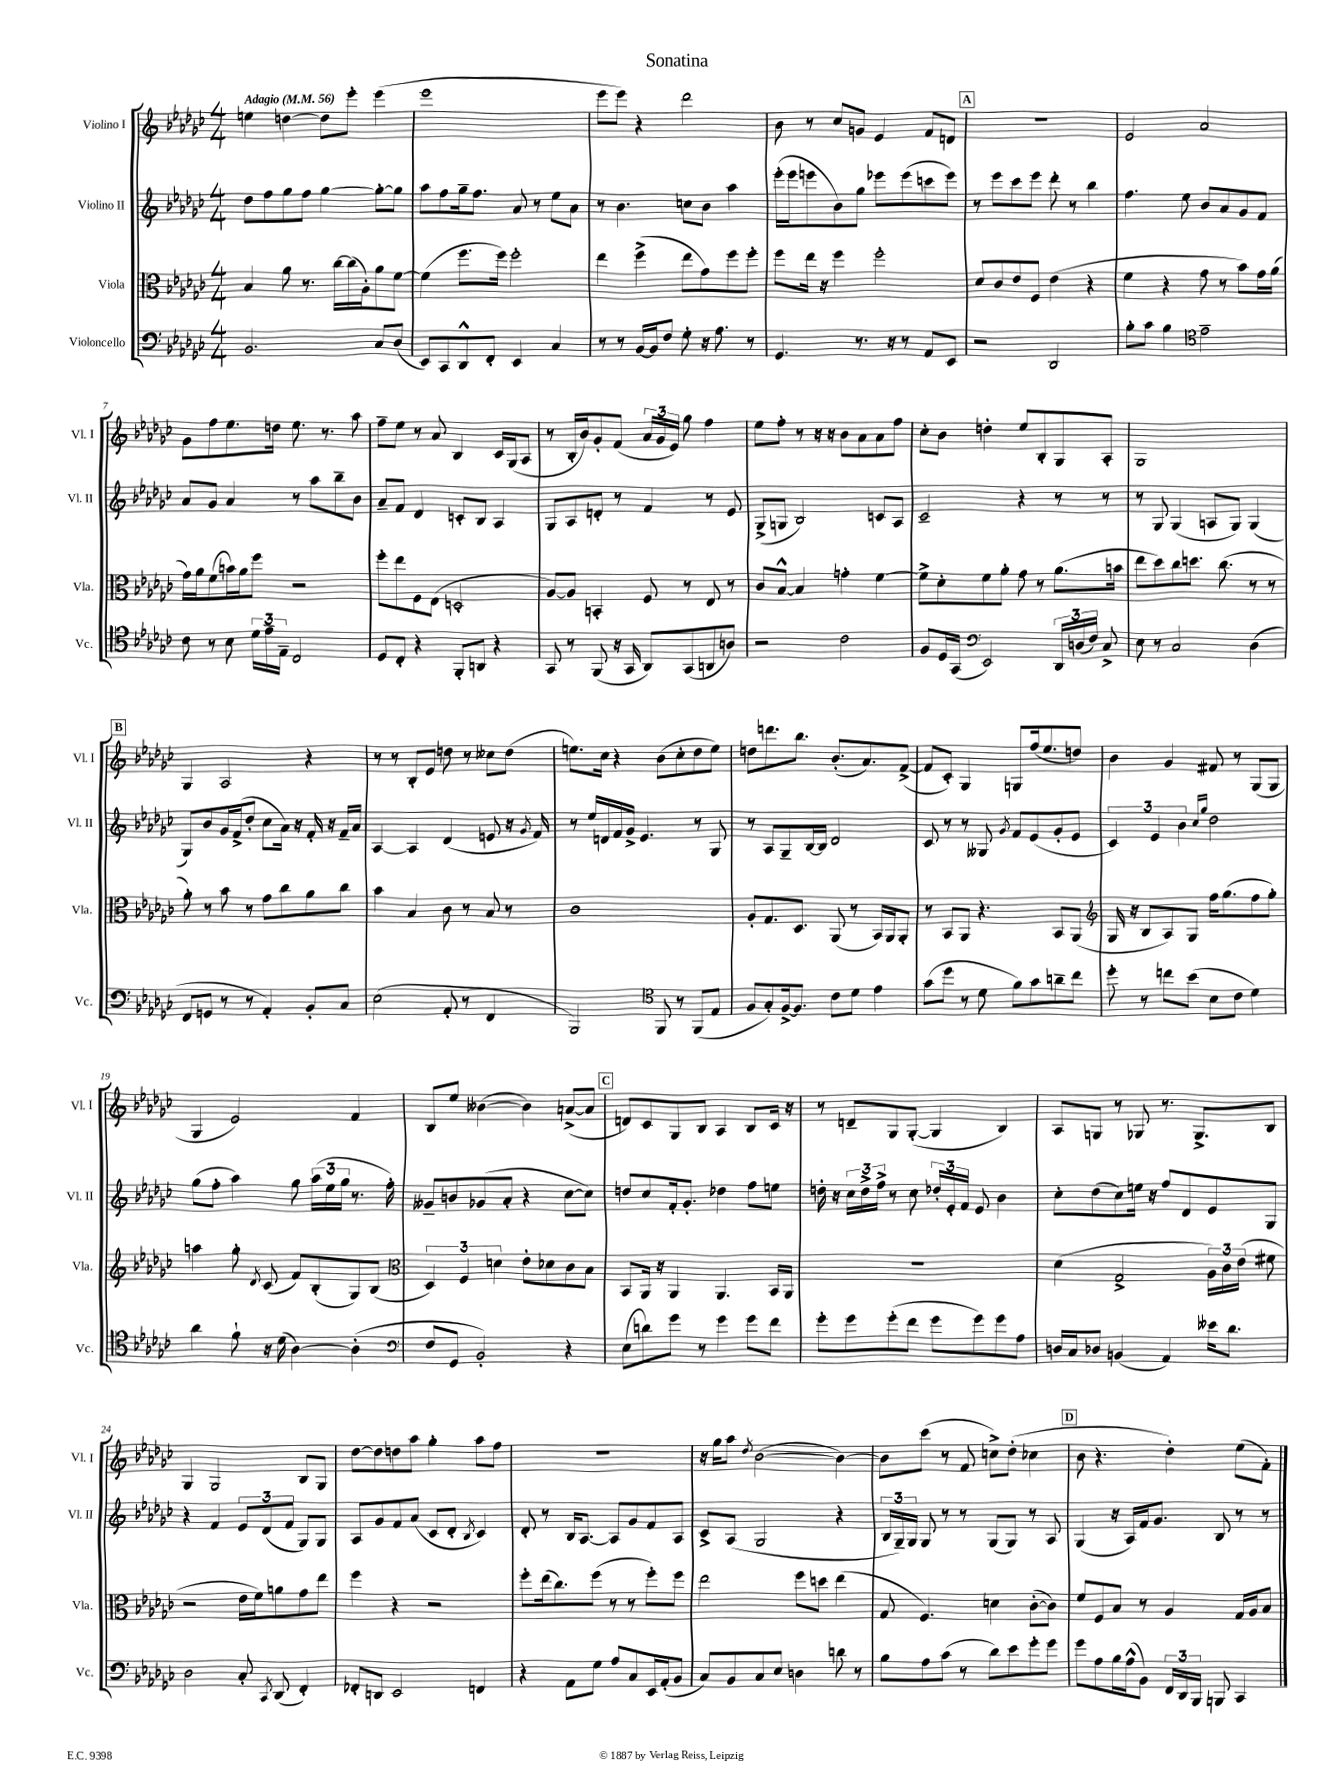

**kern	**kern	**kern	**kern
*part4	*part3	*part2	*part1
*staff4	*staff3	*staff2	*staff1
*I"Violoncello	*I"Viola	*I"Violino II	*I"Violino I
*I'Vc.	*I'Vla.	*I'Vl. II	*I'Vl. I
*clefF4	*clefC3	*clefG2	*clefG2
*k[b-e-a-d-g-c-]	*k[b-e-a-d-g-c-]	*k[b-e-a-d-g-c-]	*k[b-e-a-d-g-c-]
*M4/4	*M4/4	*M4/4	*M4/4
*MM56	*MM56	*MM56	*MM56
=1	=1	=1	=1
!	!	!	!LO:TX:a:B:t=Adagio
2.BB-/	4B-/	8dd-\L	4een\
.	.	8ff\	.
.	8a-\	8gg-\	[4ddn\
.	8.r	8ff\J	.
.	.	[4gg-\	8dd\L]
.	[16cc-\LL	.	.
.	(16cc-\]	.	8eee-'\J
.	16A-'\J)	.	.
8C-/L	8a-\	8gg-'\L_	(4eee-\
(8D-/J	[8f\J	8gg-\J]	.
=2	=2	=2	=2
8EE-/L)	(4f\]	8aa-\L	1eee-
8CC-/	.	8ff\	.
8DD-^^/	8.ff\L	16gg-~\k	.
.	.	8.ff\J	.
8FF'/J	.	.	.
.	16ff\Jk)	.	.
4EE-/	2ff'\	8a-/	.
.	.	8r	.
4C-/	.	8ee-\L	.
.	.	8a-\J	.
=3	=3	=3	=3
8r	4ee-\	8r	8eee-\L
8r	.	4.b-\	8eee-\J)
[16BB-/LL	(4ff^\	.	4r
16BB-/J]	.	.	.
8F/J	.	.	.
8G-'\	8ee-\L	8ccn\L	2ddd-\
16r	8g-\)	8b-\J	.
8.A-\	.	.	.
.	8ff\	4aa-\	.
8r	8ff'\J	.	.
=4	=4	=4	=4
4.GG-/	8ff\L	(16eee-'\LL	8b-\
.	.	16eee-\J	.
.	16ee-\Jk	8eeen\	8r
.	16r	.	.
.	4ff\	8b-\)	8cc-/L
8.r	.	8gg-\J	8gn/J
.	2ff'\	8eee-X\L	4e-/
16r	.	.	.
8r	.	(8eee-\	.
8AA-/L	.	8cccn\	8f/L
8EE-/J	.	8eee-\J)	8dn/J
!!LO:REH:place=s1:t=A
=5	=5	=5	=5
2r	8d-/L	8r	1r
.	8c-/	8eee-\L	.
.	8e-/	8ccc-\	.
.	8F/J	8eee-\J	.
2DD-/	(4e-\	8ddd-'\	.
.	.	8r	.
.	4r	4bb-\	.
=6	=6	=6	=6
8B-'\L	4f\	4.ff\	2e-/
8c-\J	.	.	.
4B-\	4r	.	.
.	.	8ee-\	.
*clefC4	*	*	*
2e-~\	8g-\	8b-/L	2a-/
.	8r	8a-/	.
.	8b-\L)	8g-/	.
.	16g-\L	8f/J	.
.	(16a-\JJ	.	.
!!LO:LB:g=z
=7	=7	=7	=7
8c-\	16g-\LL)	8a-/L	8g-\L
.	16a-\J	.	.
8r	(8f\	8g-/J	8ff\
8B-\	16bn\L)	4a-/	8.ee-\
.	16a-\J	.	.
24d-\LL	8ff\J	.	.
24e-~\	.	.	.
.	.	.	16ddn\Jk
24E-~\JJ	.	.	.
2C-/	2r	8r	8.ee-\
.	.	8aa-\L	.
.	.	.	8.r
.	.	8bb-~\	.
.	.	8b-\J	8aa-\
=8	=8	=8	=8
8D-/L	8ff'\L	8a-~/L	8ff~\L
8C-'/J	8ee-\	8f/J	8ee-\J
4r	8F\	4d-/	8r
.	(8E-\J	.	8a-/
8FF'/L	2Dn'/	8cn'/L	4B-/
8AAn/J	.	8B-/J	.
4r	.	4A-/	16c-/LL
.	.	.	(16G-/J
.	.	.	8A-/J
=9	=9	=9	=9
8GG-/	[8A-/L)	8G-/L	8r
8r	8A-/J]	8A-/	16B-'/LL
.	.	.	16b-/J)
(8FF/	4BBn'/	8dn'/J	8g-'/
16r	.	8r	(8f/J
16GG-/	.	.	.
8AA-/L)	8F/	4f/	24a-/LL
.	.	.	24g-/
.	.	.	24e-/JJ)
(8GG-/	8r	.	8gg-\
8AAn/	8E-/	8r	4ff\
8An/J)	8r	8e-/	.
=10	=10	=10	=10
2r	8c-/L	(8G-^/L	8ee-\L
.	[8B-^^/J	8Gn/J	8ff'\J
.	4B-/]	2B-/)	8r
.	.	.	16r
.	.	.	16r
2c-\	4gn'\	.	8b-\L
.	.	.	8a-\
.	[4f\	8cn/L	8a-\
.	.	8A-/J	8ff\J
=11	=11	=11	=11
8F/L	8f^\L]	2c-~/	8cc-'\L
16D-/L	8d-'\	.	8b-\J
(16GG-/JJ	.	.	.
*clefF4	*	*	*
2EE-/)	8f\	.	4ddn'\
.	8a-'\J	.	.
.	8g-\	4r	8ee-/L
.	8r	.	8B-'/
24DD-/LL	(8.a-\L	8r	8G-/
(24Dn/	.	.	.
24F/JJ)	.	.	.
8C-^/	.	8r	8A-'/J
.	16bn\Jk	.	.
=12	=12	=12	=12
8E-\	8ee-\L	8r	1G-
8r	8dd-\)	8G-/	.
2C-/	8cc-\	(4G-/	.
.	8.ddn\J	.	.
.	.	8An/L	.
.	(8.cc-\	.	.
.	.	8G-/J)	.
(4D-\	8r	(4G-/	.
.	8r	.	.
!!LO:LB:g=z
!!LO:REH:place=s1:t=B
=13	=13	=13	=13
8FF/L	8a-'\)	8G-/L)	4G-/
8GGn/J	8r	8b-/	.
8r	8b-\	16g-/L	2A-/
.	.	(16f^/J	.
8r	8r	8dd-'/J	.
4AA-'/)	8g-\L	8cc-\L	.
.	8cc-\	16a-\Jk)	.
.	.	16r	.
8BB-'/L	8a-\	16f'/	4r
.	.	16r	.
8C-/J	8cc-\J	16f~/LL	.
.	.	16a-/JJ	.
=14	=14	=14	=14
(2E-\	4b-\	[4A-/	8r
.	.	.	8r
.	4B-/	4A-/]	8B-'/L
.	.	.	8e-/J
8AA-'/	8c-\	(4d-/	8ddn\
8r	8r	.	8r
4FF/	8B-/	8en/	8cc--X\L
.	8r	16r	(8dd\J
.	.	8qg-/	.
.	.	16f/)	.
=15	=15	=15	=15
2BBB-/)	1c-	8r	8.een\L)
.	.	16ee-/LL	.
.	.	16dn/	16cc-\Jk
.	.	16f/	4r
.	.	16g-^/JJ	.
.	.	4.e-/	.
*clefC4	*	*	*
8FF/	.	.	(8b-\L
8r	.	.	8cc-'\
(8FF/L	.	8r	8dd-\
8E-/J	.	8G-/	8ee\J)
=16	=16	=16	=16
8F/L	8A-'/L	8r	8ddn\L
8G-'/)	8.G-/	8A-/L	8.dddn\
[16F^/k	.	8G-~/	.
8.F/J]	8.D-/J	.	8.bb-\J
.	.	[16B-/L	.
.	.	16B-/JJ]	.
8c-\L	(8AA-/	2d-/	(8.b-'/L
8d-\J	8r	.	.
.	.	.	8.a-/)
4e-\	16BB-/LL)	.	.
.	16AA-/J	.	.
.	8AA-'/J	.	([8f^/J
=17	=17	=17	=17
(8g-\L	8r	8c-/	8f/L]
8dd-\J	8BB-/L	8r	8c-'/J)
8r	8AA-/J	8r	4G-/
8d-\	4.r	8G--X/	.
.	.	8qg-/	.
8f\L)	.	8f/L	8Gn/L
8g-\	.	(8e-/	(16ff/k
.	.	.	8.ee-/
8an~\	8BB-/L	8g-'/	.
8cc-\J	(8AA-/J	8e-/J	8ddn/J)
=18	=18	=18	=18
*	*clefG2	*	*
8dd-'\	16G-/	6c-/)	4b-\
.	16r	.	.
8r	8B-/L	.	.
.	.	6e-/	.
8ccn\L	8A-/)	.	4g-/
.	.	6b-\	.
(8b-\J	8G-/J	.	.
.	.	16qqcc-/LL	.
.	.	16qqgg-/JJ	.
8B-\L	16ff\KL	2dd-\	8f#X/
.	(8.gg-\	.	.
8c-\J	.	.	8r
4d-\)	8ff\	.	(8G-/L
.	8gg-'\J)	.	8G-/J
!!LO:LB:g=z
=19	=19	=19	=19
4a-\	4aan\	(8gg-\L	4G-/
.	.	8ff'\J	.
8f`\	8gg-'\	4aa-\)	2e-/)
.	8qd-/	.	.
16r	(8c-/	.	.
(16d-\	.	.	.
[4A-\)	8f/L)	8gg-\	.
.	(8B-'/	(24aa-\LL	.
.	.	24ee-\	.
.	.	24gg-\JJ	.
(4A-'\]	8G-/)	8.r	4f/
.	(8B-/J	.	.
.	.	16ff'\)	.
=20	=20	=20	=20
*clefF4	*clefC3	*	*
8F/L	6D-/)	8g--X~/L	8B-/L
8GG-/J	.	8bn/	8ee-/J
.	6F/	.	.
2BB-'/)	.	(8g-X/	([4b--X\
.	6dn\	.	.
.	.	8a-'/J	.
.	8e-'\L	4r	4b--\])
.	8d-X\	.	.
4r	8c-\	[8cc-\L	([8an^/L
.	8B-\J	8cc-\J])	8a/J]
!!LO:REH:place=s1:t=C
=21	=21	=21	=21
(8E-\L	8BB-/L	8ddn/L	8dn/L)
8dn\)	16AA-/Jk	8cc-/	8c-/
.	16r	.	.
8g-\J	4AA-/	16f'/k	8G-/
.	.	8.g-'/J	.
8r	.	.	8B-/J
4g-\	4.AA-/	4dd-X\	4A-/
8g-\L	.	8ff\L	8B-/L
8f\J	16BB-/LL	8een\J	16c-/Jk
.	16AA-/JJ	.	16r
=22	=22	=22	=22
8g-'\L	1r	16ddn'\	8r
.	.	16r	.
8g-\	.	24cc-\LL	8dn~/L
.	.	24dd^\	.
.	.	24ff^\JJ	.
(8g-'\	.	8r	8G-/
8f\J	.	8cc-\	([8G-'/J
8g-\L	.	24dd-X'/LL	4G-/]
.	.	24e-'/	.
.	.	24f/JJ	.
8g-\)	.	8e-/	.
8g-\	.	4b-\	4B-/)
8A-\J	.	.	.
=23	=23	=23	=23
16Dn/LL	(4d-\	8cc-'\L	8A-/L
16C-/J	.	.	.
8D-X/J	.	(8dd-\	8Gn/J
(4BBn/	2G-^/	8cc-\)	8r
.	.	16een\Jk	8G-X/
.	.	16r	.
4AA-/)	.	8ff/L	8.r
.	.	8d-/	.
.	.	.	8.G-^/L
16e--X\KL	24A-\LL)	8e-/	.
.	24c-\	.	.
8.d-\J	.	.	.
.	(24e-\JJ	.	.
.	8f#X\	8G-/J	8B-/J
!!LO:LB:g=z
=24	=24	=24	=24
2D-\	2r	4r	4G-/
.	.	4f/	2G-/
8C-'/	16e-\LL	12e-/L	.
.	16f\J)	.	.
.	.	(12d-/	.
8qCC-/	.	.	.
(8DD-/	8an\	.	.
.	.	12f/J	.
4FF'/)	8g-\	8G-/L)	8B-/L
.	8ee-\J	8G-/J	8G-/J
=25	=25	=25	=25
8FF-X'/L	4ff\	8A-/L	[8dd-\L
8DDn/J	.	8g-/	8dd-\]
2EE-/	4r	8f/	8ddn\
.	.	(8a-/J	8aa-\J
.	2r	8c-/L	4gg-'\
.	.	8d-'/J	.
.	.	8qB-/	.
4FFn/	.	4c-/)	8aa-\L
.	.	.	8ff\J
=26	=26	=26	=26
4r	8ff'\L	8d-'/	1r
.	(16ee-\k	8r	.
.	8.cc-\)	.	.
8AA-\L	.	16B-/KL	.
.	.	[8.A-/J	.
8G-\J	(8ff\J	.	.
8A-/L	8r	8A-/L]	.
8C-/	8r	8g-/	.
16EE-/L	8ff'\L)	8f/	.
(16AA-'/J	.	.	.
8BB-/J	8ff\J	8A-/J	.
=27	=27	=27	=27
8C-/L)	2ee-\	8c-^/L	16r
.	.	.	16gg-\KL
8BB-/	.	(8A-/J	8aa-\J
.	.	.	8qdd-/
8C-/	.	2G-/	([2b-\
8E-/J	.	.	.
4Dn\	8ff\L	.	.
.	8ddn\J	.	.
8dn\	(4ee-\	4r	4b-\_)
8r	.	.	.
=28	=28	=28	=28
8B-\L	8G-/	24B-/LL	8b-\L]
.	.	24G-~/)	.
.	.	24G-/JJ	.
8A-\	4.F/)	8G-/	(8ccc-\J
(8c-\J	.	8r	8r
8r	.	8r	8f/
8d-\L)	4dn\	(8G-/L	8ccn^\L)
8e-\	.	8G-/J)	(8dd-'\J
8g-'\	([8c-'\L	8r	4cc-X\
8g-\J	8c-\J])	8A-/	.
!!LO:REH:place=s1:t=D
=29	=29	=29	=29
8g-\L	8f/L	(4G-/	8b-\
8A-\	8F/	.	4.r
16B-\L	8B-/J	16r	.
(16A-^^\J	.	16A-/LL)	.
8BB-\J)	8r	16f/J	.
.	.	8.g-/J	.
24FF/LL	4A-/	.	4dd-'\)
24DD-/	.	.	.
24BBB-/JJ	.	.	.
8BBBn/	.	8B-/	.
4CC-/	16G-/LL	8r	(8ee-\L
.	16A-/J	.	.
.	8B-/J	8r	8f'\J)
==	==	==	==
*-	*-	*-	*-
